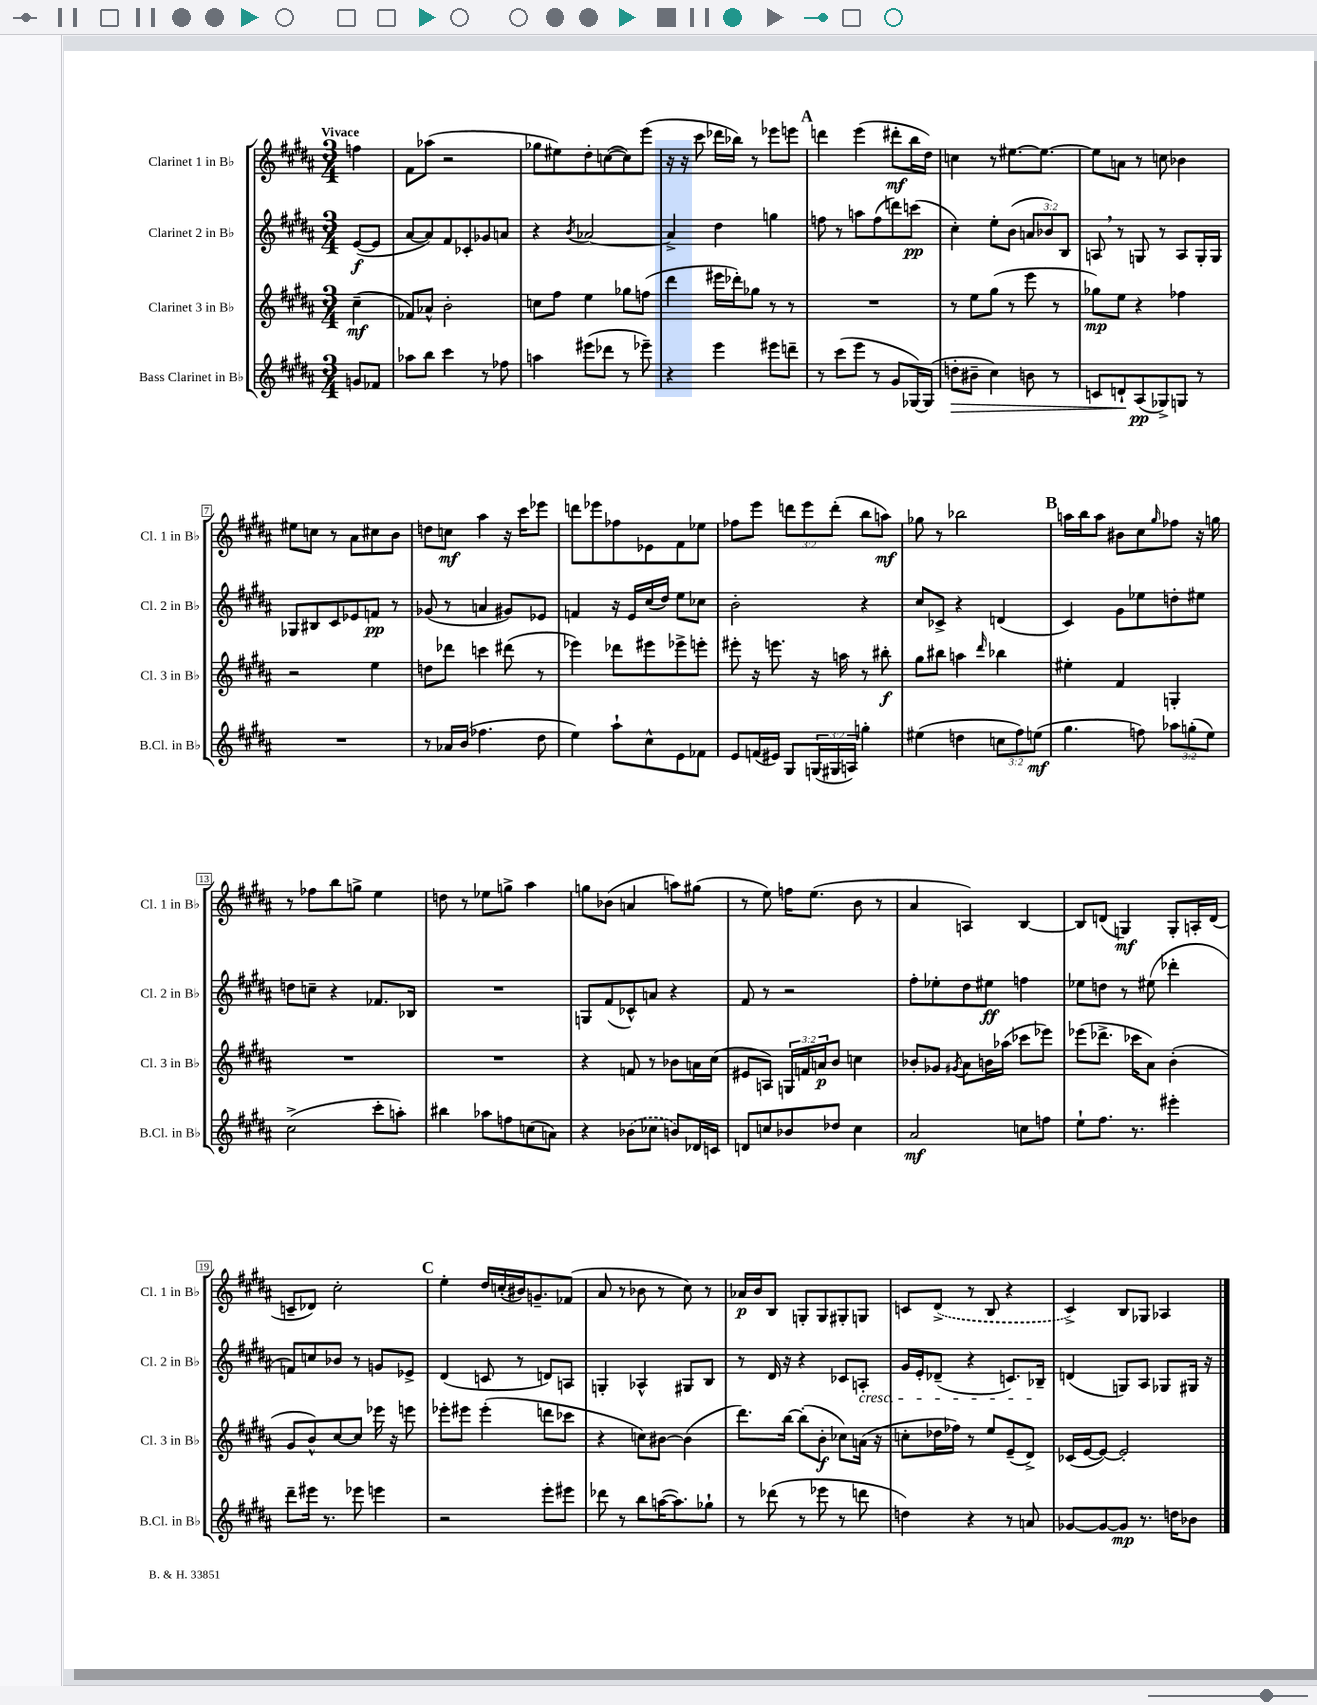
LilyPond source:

<<
\new StaffGroup <<
\new Staff = "s0" \with { instrumentName = "Clarinet 1 in Bb" shortInstrumentName = "Cl. 1 in Bb" } {
    \clef treble \key b \major \numericTimeSignature \time 3/4 \override Staff.TupletNumber.text = #tuplet-number::calc-fraction-text \partial 4 \tempo "Vivace"
    f''4 |
    fis'8 aes''8( r2 |
    ges''8 eis''8) dis''8-. c''8~( c''8) e'''8( |
    r16 r16 cis'''8 des'''16 bes''16) r8 ees'''8 e'''8 |
    \mark \markup { \bold "A" } d'''4 e'''4( dis'''8-.\mf b''16 dis''16) |
    c''4 r8 eis''8.~ eis''8.~ |
    eis''8 a'8 r8 c''8 bes'4 |
    eis''8 c''8 r8 ais'8 cis''8 b'8 |
    d''8 c''8\mf ais''4 r16 cis'''16 ees'''8 |
    d'''8 ees'''8 fes''8 ees'8 fis'8 ees''8 |
    fes''8 e'''8 \tuplet 3/2 { d'''8 e'''8 d'''8-.( } b''8 a''8\mf) |
    ges''8 r8 bes''2 |
    \mark \markup { \bold "B" } a''16 b''16 a''8 bis'8 cis''8 \grace { gis''16 } fes''8 r16 g''16 |
    r8 fes''8 b''8 g''8-> e''4 |
    d''8 r8 ees''8 g''8-> ais''4 |
    g''8 bes'8( a'4 a''8) gis''8( |
    r8 e''8) f''16 e''8.( b'8 r8 |
    ais'4 a4) b4~ |
    b8 d'8( g4\mf) g8-. a16-. d'16( |
    c'8-- des'8) cis''2-. |
    \mark \markup { \bold "C" } e''4-. dis''16 c''16-.( bis'16) g'8.-- fes'8( |
    ais'8 r8 bes'8 r8 cis''8) r8 |
    aes'16\p b'16 b8 g8-. g8 gis8-. g8 |
    c'8 \once \slurDashed dis'8->( r8 b8 r4 |
    cis'4->) b8 ges8 aes4 \bar "|." |
}
\new Staff = "s1" \with { instrumentName = "Clarinet 2 in Bb" shortInstrumentName = "Cl. 2 in Bb" } {
    \clef treble \key b \major \numericTimeSignature \time 3/4 \override Staff.TupletNumber.text = #tuplet-number::calc-fraction-text \partial 4
    e'8~\f( e'8 |
    ais'8~ ais'8) fis'8 ces'8-. ges'8 a'8 |
    r4 \acciaccatura { b'8 } aes'2~ |
    aes'4-> dis''4 g''4 |
    \mark \markup { \bold "A" } f''8 r8 a''8 f''8( d'''8) c'''8\pp( |
    cis''4-.) e''8-. b'8( \tuplet 3/2 { a'8 bes'8) b8 } |
    a8 \breathe r8 g8 r8 a8 g16-. g16 |
    ges8 bis8 cis'8 ees'8 f'8\pp r8 |
    ges'8( r8 a'4 gis'8) ees'8 |
    f'4 r16 e'16 cis''16( dis''16) e''8 ces''8 |
    b'2-. r4 |
    cis''8 ces'8-> r4 d'4( |
    \mark \markup { \bold "B" } cis'4) gis'8 ees''8 d''8-. eis''8 |
    d''8 c''8-- r4 fes'8. bes16 |
    R2. |
    g8 fis'8( ces'8-^) a'8 r4 |
    fis'8 r8 r2 |
    fis''8-. ees''8-. dis''8 eis''8\ff f''4 |
    ees''8 d''8 r8 eis''8( des'''4-. |
    f'8) c''8 bes'8 r8 g'8 ees'8-> |
    \mark \markup { \bold "C" } dis'4( c'8 r8 d'8) a8 |
    g4-. aes4-^ gis8 b8 |
    r8 dis'16 r16 r4 ces'8 a8-.\cresc |
    gis'16 e'16-. des'8--( r4 c'8.) bes16--\! |
    d'4( g8) ais8 ges8 gis16 r16 \bar "|." |
}
\new Staff = "s2" \with { instrumentName = "Clarinet 3 in Bb" shortInstrumentName = "Cl. 3 in Bb" } {
    \clef treble \key b \major \numericTimeSignature \time 3/4 \override Staff.TupletNumber.text = #tuplet-number::calc-fraction-text \partial 4
    cis''4--\mf( |
    fes'8) aes'8-^ b'2-. |
    c''8 fis''8 e''4 ges''8 f''8( |
    dis'''4 eis'''16 des'''16-.) ges''8 r8 r8 |
    \mark \markup { \bold "A" } R2. |
    r8 e''8 gis''8( r8 e'''8 r8 |
    ges''8\mp) e''8 r4 fes''4 |
    r2 e''4 |
    d''8 des'''8 c'''4 dis'''8( r8 |
    ees'''4) des'''8 eis'''8 ees'''8-> e'''8-. |
    eis'''8-. r16 e'''8. r16 a''16 r8 bis''8-.\f |
    gis''8 bis''8 a''4 \grace { dis'''16 } bes''4 |
    \mark \markup { \bold "B" } eis''4-. fis'4 g4-. |
    R2. |
    R2. |
    r4 f'8 r8 bes'8 a'16 cis''16( |
    eis'8 a8) \tuplet 3/2 { g16 f'16 a'16\p } b'8 c''4 |
    bes'8-. ges'8 \acciaccatura { gis'8 } ais'8 b'16 aes''16( ces'''8 ees'''8) |
    ees'''8( des'''8.-> ces'''16 ais'8) b'4-.( |
    gis'8 b'8-^) cis''8~ cis''8 ees'''16 r16 e'''8 |
    \mark \markup { \bold "C" } ees'''8-. eis'''8 eis'''4-.( d'''8 ces'''8 |
    r4 c''8) bis'8~ bis'4( |
    dis'''8.) b''16~ b''8-.( b'8-.\f ces''8) a'16( r16 |
    c''8-. des''16 fes''16) r8 e''8 e'8--( dis'8->) |
    ces'16( e'16~ e'8~) e'2-. \bar "|." |
}
\new Staff = "s3" \with { instrumentName = "Bass Clarinet in Bb" shortInstrumentName = "B.Cl. in Bb" } {
    \clef treble \key b \major \numericTimeSignature \time 3/4 \override Staff.TupletNumber.text = #tuplet-number::calc-fraction-text \partial 4
    g'8 fes'8 |
    aes''8 b''8 cis'''4 r8 fes''8 |
    a''4 eis'''8( des'''8 r8 ees'''8--) |
    r4 e'''4 eis'''8 d'''8-- |
    \mark \markup { \bold "A" } r8 cis'''8( e'''8 r8 gis'8 ges16~) ges16( |
    d''8-.\> bis'8-- cis''4) b'8 r8 |
    c'8 d'8-!\! ais8\pp( ges8->) g8 r8 |
    R2. |
    r8 aes'16 b'16( fes''4. dis''8 |
    e''4) ais''8-! cis''8-^ e'8 fes'8 |
    e'8 f'16( eis'16) gis8 \tuplet 3/2 { g16( gis16 a16) } g''4-. |
    eis''4( d''4 \tuplet 3/2 { c''8 fis''8) e''8\mf( } |
    \mark \markup { \bold "B" } gis''4. f''8) \tuplet 3/2 { aes''8 g''8-.( e''8) } |
    cis''2->( cis'''8-. a''8-.) |
    bis''4 aes''8 f''8 c''8( a'8) |
    r4 \once \slurDashed bes'8( ces''8 b'8) des'16 c'16 |
    d'8 c''8 bes'8 des''8 c''4 |
    ais'2\mf c''8 f''8 |
    e''8-! fis''8. r8. eis'''4-. |
    dis'''8-- eis'''16 r8. ees'''8 e'''4 |
    \mark \markup { \bold "C" } r2 e'''8-. eis'''8 |
    des'''8 r8 b''8 a''16~( a''8.) ges''8-! |
    r8 des'''8( r8 ees'''8 r8 d'''8 |
    d''4) r4 r8 a'8 |
    ges'8~ ges'8~ ges'8\mp r8. d''16 bes'8 \bar "|." |
}
>>
>>
\layout { \context { \Score \override BarNumber.stencil = #(make-stencil-boxer 0.1 0.3 ly:text-interface::print) } }
